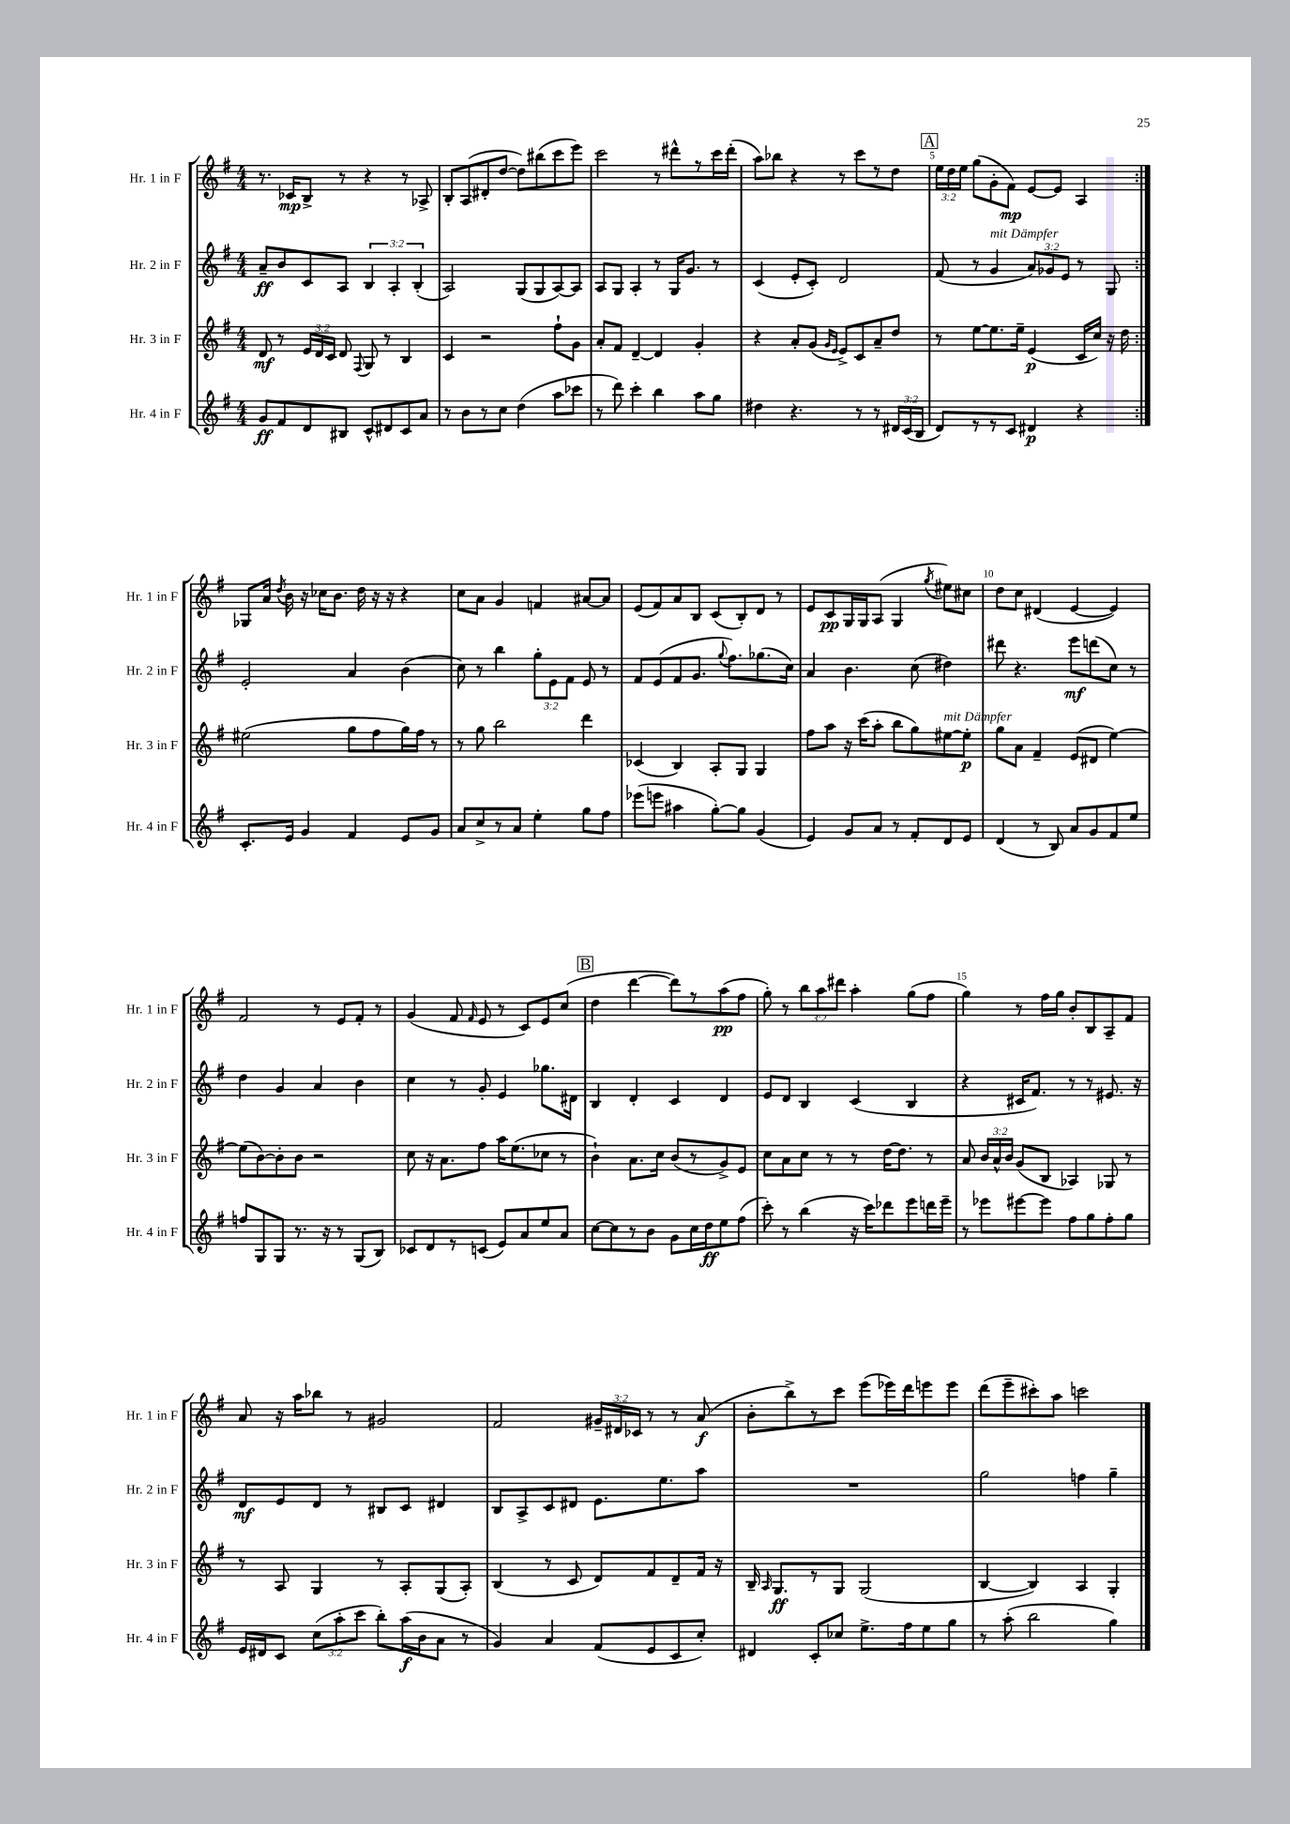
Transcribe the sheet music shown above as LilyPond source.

<<
\new StaffGroup <<
\new Staff = "s0" \with { instrumentName = "Hr. 1 in F" shortInstrumentName = "Hr. 1 in F" } {
    \clef treble \key g \major \numericTimeSignature \time 4/4 \override Staff.TupletNumber.text = #tuplet-number::calc-fraction-text
    \autoBeamOff \repeat volta 2 { r8. ces'16[\mp b8]-> r8 r4 r8 aes8-> |
    b8[-. a8( dis'8-. d''8]~ d''8[) bis''8( c'''8 e'''8]) |
    c'''2 r8 dis'''8[-^ r8 c'''16 dis'''16]-.( |
    a''8[) bes''8] r4 r8 c'''8[ r8 d''8] |
    \mark \markup { \box "A" } \tuplet 3/2 { e''16[ d''16 e''16] } g''8[( g'8-. fis'8]\mp) e'8[~ e'8] a4 | }
    ges8[ a'16] \acciaccatura { d''8 } b'16 r16 ces''16[ b'8.] d''16 r16 r16 r4 |
    c''8[ a'8] g'4 f'4 ais'8[~ ais'8] |
    e'8[( fis'8) a'8 b8] c'8[( b8-.) d'8] r8 |
    e'8[ c'8\pp g16 g16 a8]( g4 \acciaccatura { g''8 } eis''8[) cis''8] |
    d''8[ c''8] dis'4( e'4~ e'4) |
    fis'2 r8 e'8[ fis'8]-. r8 |
    g'4( fis'8 \grace { fis'16 } e'8 r8 c'8[) e'8 c''8]( |
    \mark \markup { \box "B" } d''4 d'''4~ d'''8[) r8 a''8\pp( fis''8] |
    g''8-.) r8 \tuplet 3/2 { b''8[ a''8 dis'''8] } a''4-. g''8[( fis''8] |
    g''4) r8 fis''16[ g''16] b'8[-. b8 a8-- fis'8] |
    a'8 r16 a''16[ bes''8] r8 gis'2 |
    fis'2 \tuplet 3/2 { gis'16[-- dis'16 ces'16] } r8 r8 a'8\f( |
    b'8[-. b''8->) r8 c'''8] e'''8[( ees'''16) d'''16 e'''8 e'''8] |
    d'''8[( e'''8-- cis'''8-.) a''8] c'''2 \bar "|." |
}
\new Staff = "s1" \with { instrumentName = "Hr. 2 in F" shortInstrumentName = "Hr. 2 in F" } {
    \clef treble \key g \major \numericTimeSignature \time 4/4 \override Staff.TupletNumber.text = #tuplet-number::calc-fraction-text
    \autoBeamOff \repeat volta 2 { a'8[--\ff b'8 c'8 a8] \tuplet 3/2 { b4 a4-. b4-.( } |
    a2) g8[( g8 a8~) a8] |
    a8[ g8] a4-. r8 g16[ g'8.] r8 |
    c'4( e'8[-. c'8]-.) d'2 |
    \mark \markup { \box "A" } fis'8( r8 g'4^\markup { \italic "mit Dämpfer" } \tuplet 3/2 { a'8[) ges'8 e'8] } r8 g8 | }
    e'2-. a'4 b'4( |
    c''8) r8 b''4 \tuplet 3/2 { g''8[-. e'8 fis'8] } e'8 r8 |
    fis'8[ e'8( fis'8 g'8.] \appoggiatura { g''8 } fis''8.[) ges''8.( c''16]) |
    a'4 b'4. c''8( dis''4) |
    dis'''8 r4. e'''8[\mf d'''8( c''8]) r8 |
    d''4 g'4 a'4 b'4 |
    c''4 r8 g'8-. e'4 ges''8.[ dis'16] |
    \mark \markup { \box "B" } b4 d'4-. c'4 d'4 |
    e'8[ d'8] b4 c'4( b4 |
    r4 cis'16[ fis'8.]) r8 r8 eis'8. r16 |
    d'8[\mf e'8 d'8] r8 bis8[ c'8] dis'4 |
    b8[ a8-> c'8 dis'8] e'8.[ e''8. a''8] |
    R1 |
    g''2 f''4 g''4-- \bar "|." |
}
\new Staff = "s2" \with { instrumentName = "Hr. 3 in F" shortInstrumentName = "Hr. 3 in F" } {
    \clef treble \key g \major \numericTimeSignature \time 4/4 \override Staff.TupletNumber.text = #tuplet-number::calc-fraction-text
    \autoBeamOff \repeat volta 2 { d'8\mf r8 \tuplet 3/2 { e'16[ d'16 c'16] } d'8 \appoggiatura { fis8 } g8 r8 b4 |
    c'4 r2 fis''8[-! g'8] |
    a'8[-. fis'8] d'4~-- d'4 g'4-. |
    r4 a'8[-. g'8]( \grace { g'16[ e'16] } e'8[->) c'8 a'8-- d''8] |
    \mark \markup { \box "A" } r8 e''8[~ e''8. e''16]-- e'4\p( c'16[ c''16]) r16 d''16 | }
    eis''2( g''8[ fis''8 g''16) fis''16] r8 |
    r8 g''8 b''2 d'''4 |
    ces'4( b4) a8[-. g8] g4 |
    fis''8[ a''8] r16 c'''16[( a''8]-. b''8[ g''8) eis''8~^\markup { \italic "mit Dämpfer" } eis''8]-.\p |
    g''8[ a'8] fis'4-- e'8[( dis'8] e''4~) |
    e''8[( b'8~) b'8-. b'8] r2 |
    c''8 r16 a'8.[ fis''8] a''16[ e''8.( ces''8] r8 |
    \mark \markup { \box "B" } b'4-!) a'8.[ c''16] b'8[( r8 g'8->) e'8] |
    c''8[ a'8 c''8] r8 r8 d''16[~ d''8.] r8 |
    a'8 \tuplet 3/2 { b'16[ a'16-^ b'16] } g'8[( b8] aes4) ges8 r8 |
    r8 a8 g4 r8 a8[-. g8( a8]-.) |
    b4( r8 c'8 d'8[) fis'8 d'8-- fis'16] r16 |
    b16-- \grace { a16 } g8.[\ff r8 g8] g2( |
    b4~ b4) a4 g4-. \bar "|." |
}
\new Staff = "s3" \with { instrumentName = "Hr. 4 in F" shortInstrumentName = "Hr. 4 in F" } {
    \clef treble \key g \major \numericTimeSignature \time 4/4 \override Staff.TupletNumber.text = #tuplet-number::calc-fraction-text
    \autoBeamOff \repeat volta 2 { g'8[\ff fis'8 d'8 bis8] c'8[-^ dis'8 c'8 a'8] |
    r8 b'8[ r8 c''8] d''4( a''8[ ces'''8] |
    r8 d'''8) c'''4-. b''4 a''8[ g''8] |
    dis''4 r4. r8 r8 \tuplet 3/2 { dis'16[ c'16( b16] } |
    \mark \markup { \box "A" } d'8[) r8 r8 c'8] dis'4\p r4 | }
    c'8.[-. e'16] g'4 fis'4 e'8[ g'8] |
    a'8[ c''8-> r8 a'8] e''4-. g''8[ fis''8] |
    ees'''8[( e'''8] ais''4 g''8[~-.) g''8] g'4( |
    e'4) g'8[ a'8] r8 fis'8[-. d'8 e'8] |
    d'4( r8 b8) a'8[ g'8 fis'8 e''8] |
    f''8[ g8 g8] r8. r16 r8 g8[( b8]) |
    ces'8[ d'8 r8 c'8]( e'8[) a'8 e''8 a'8] |
    \mark \markup { \box "B" } c''8[~ c''8 r8 b'8] g'8[ c''16 d''16\ff e''8 fis''8]( |
    c'''8-.) r8 b''4( r16 c'''16[) des'''8 e'''8 d'''16 e'''16]-- |
    r8 ees'''8[ eis'''8~ eis'''8] fis''8[ g''8 fis''8-. g''8] |
    e'16[ dis'16 c'8] \tuplet 3/2 { c''8[( a''8-. c'''8] } b''8[-.) a''16\f( b'16 a'8] r8 |
    g'4) a'4 fis'8[( e'8 c'8 c''8]-.) |
    dis'4 c'8[-. ces''8] e''8.[-> fis''16 e''8 g''8] |
    r8 a''8-.( b''2 g''4) \bar "|." |
}
>>
>>
\layout { \context { \Score \override BarNumber.break-visibility = ##(#f #t #t) barNumberVisibility = #(every-nth-bar-number-visible 5) } }
